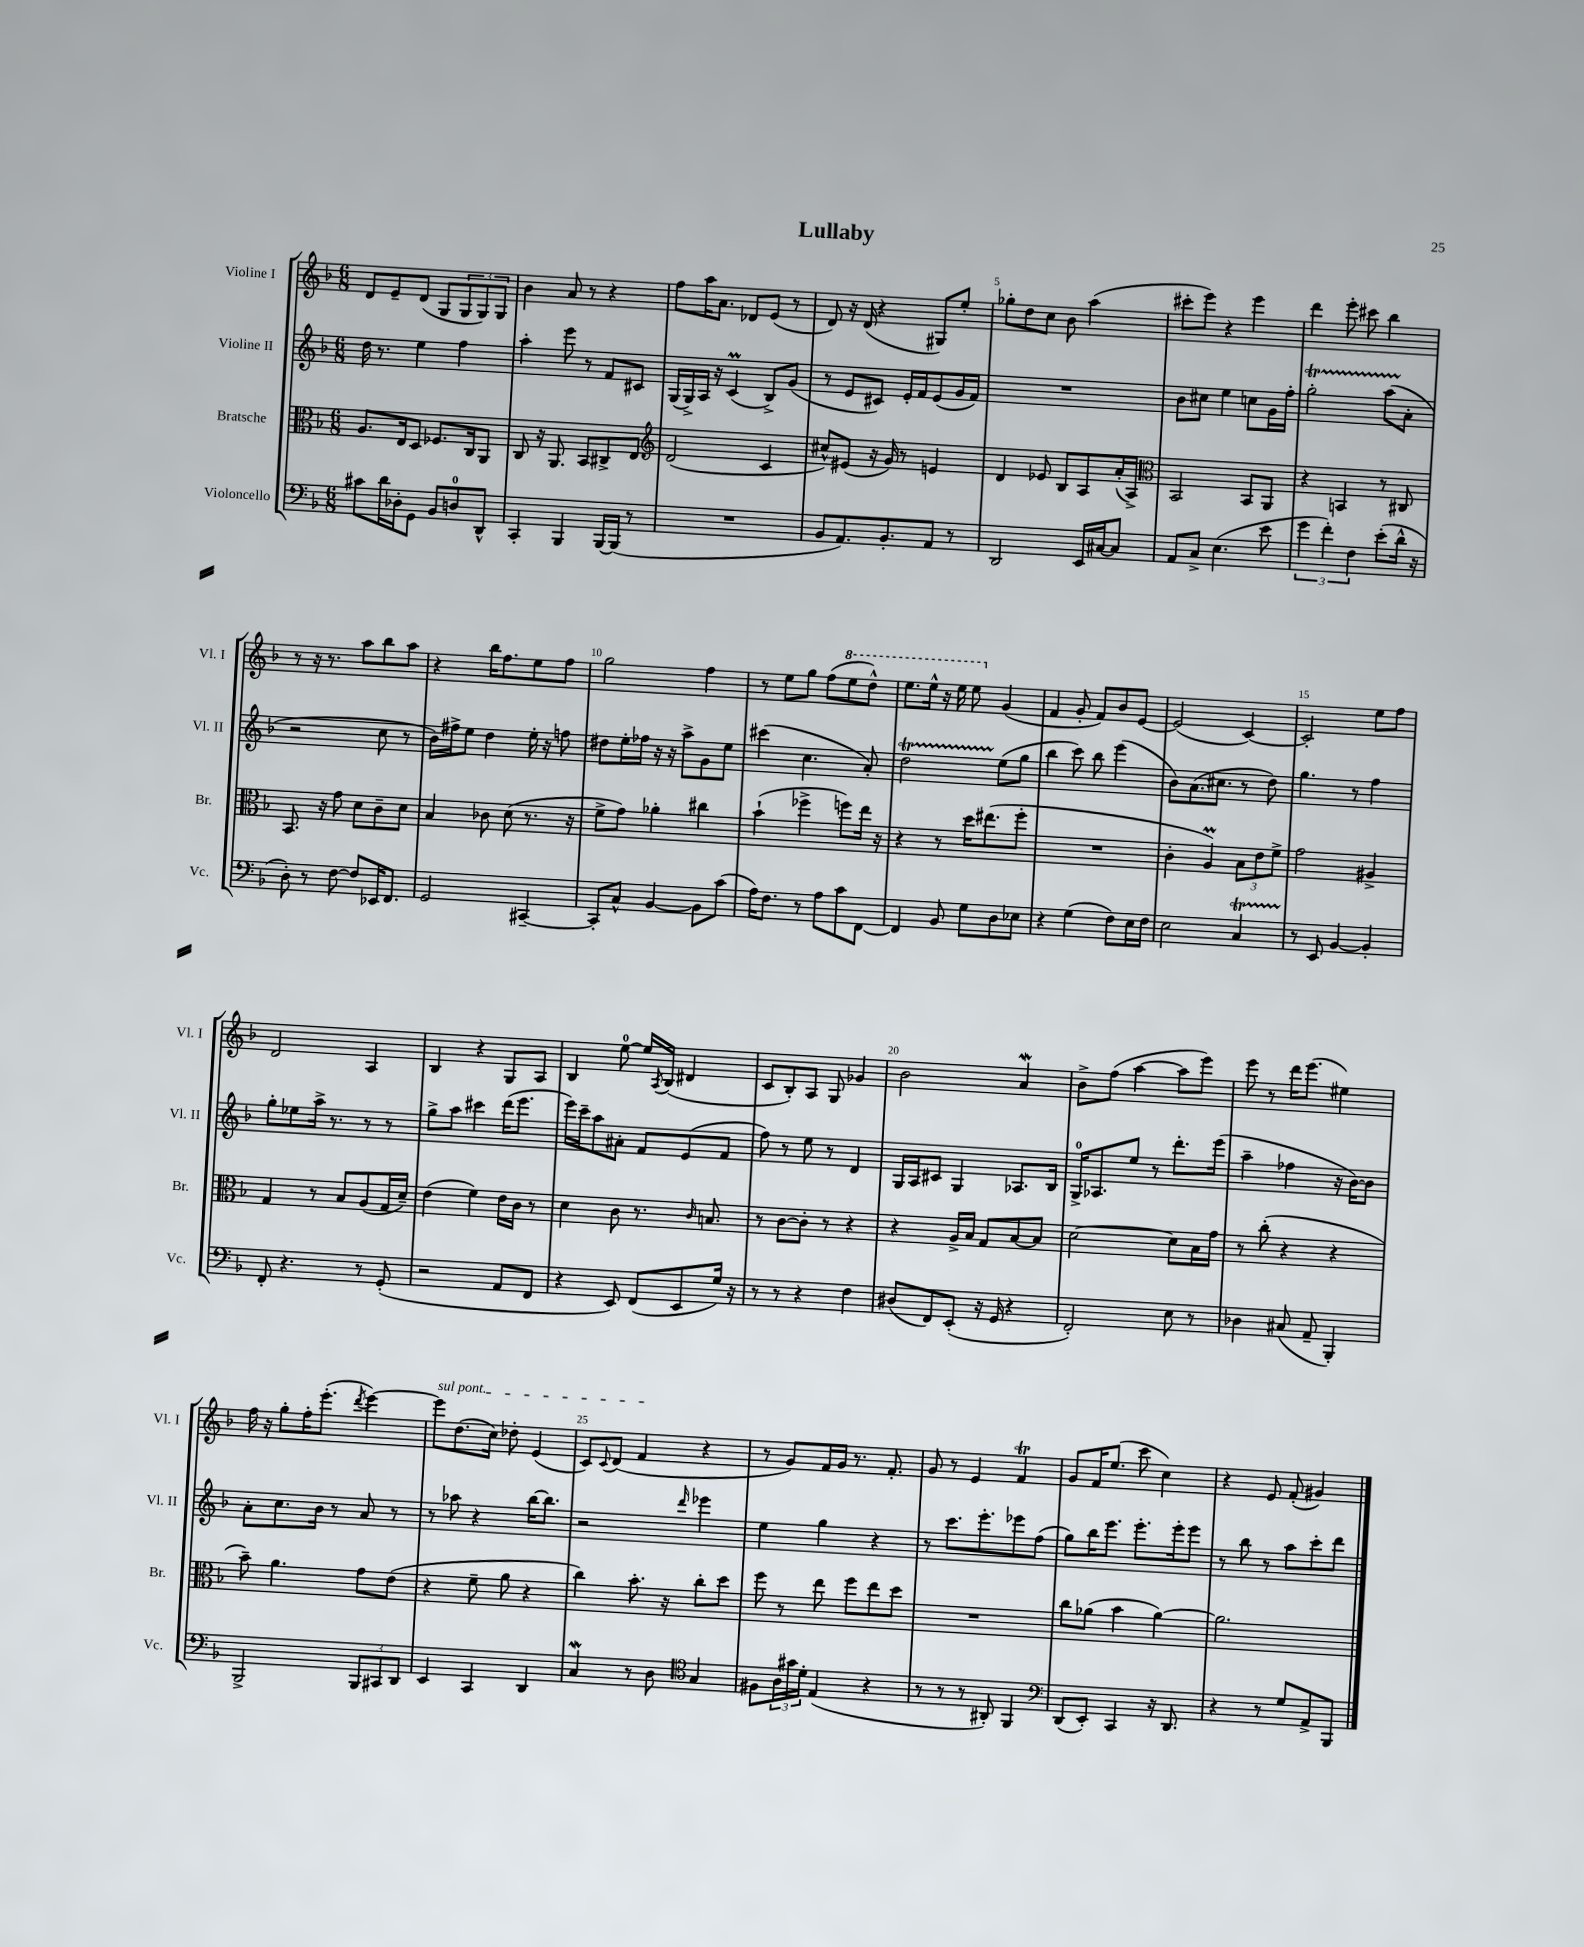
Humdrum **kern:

**kern	**kern	**kern	**kern
*staff4	*staff3	*staff2	*staff1
*clefF4	*clefC3	*clefG2	*clefG2
*k[b-]	*k[b-]	*k[b-]	*k[b-]
*M6/8	*M6/8	*M6/8	*M6/8
8c#	8.A	16dd	8d
.	.	8.r	.
16d	.	.	8e~
16D-'	16E	.	.
8GG	8D	4ee	(8d
8BB-	8.F-	.	8G
8D	.	4ff	12G
.	16C	.	.
.	.	.	12G)
8DD^^	8AA	.	.
.	.	.	12G
=	=	=	=
4CC'	8C	4aa'	4b-
.	16r	.	.
.	8.AA	.	.
4BBB-	.	8eee	8a
.	8BB-	8r	8r
[16BBB-	8C#^	8f	4r
(16BBB-]	.	.	.
8r	8E	8c#	.
=	=	=	=
*	*clefG2	*	*
2.r	(2d	(16G	8ff
.	.	16G^)	.
.	.	16A	16aa
.	.	16r	8.a
.	.	(4c	.
.	.	.	8d-
.	4c	8B-^)	(8e
.	.	(8g	8r
=	=	=	=
8BB-	8cc#^^)	8r	8d)
8.AA)	(8e#	8e	16r
.	.	.	(16d
.	16r	8c#)	4r
8.BB-'	16g)	.	.
.	8r	16e'	.
.	.	16f	.
8AA	4e	(8e	8G#)
8r	.	16g	8ee'
.	.	16f)	.
=	=	=	=
2DD	4d	2.r	8gg-'
.	.	.	8dd
.	8e-	.	8cc
.	8B-	.	8b-
16EE	8A	.	(4aa
[16C#	.	.	.
8C#]	(16a'	.	.
.	16A^)	.	.
=	=	=	=
*	*clefC3	*	*
8AA	2BB-	8b-	8ccc#'
8C^	.	8cc#	8eee)
(4.E	.	4ee	4r
.	8BB-	8cc	4eee
8e	8AA	16g	.
.	.	16ff'	.
=	=	=	=
6g	4r	2gg'	4ddd
6f')	.	.	.
.	4BB	.	8eee'
6F	.	.	.
.	.	.	8ccc#
(8e'	8r	(8aa	4bb-
16d^^	8C#	8a'	.
16r	.	.	.
=	=	=	=
8D')	8.BB-	2r	8r
8r	.	.	16r
.	16r	.	8.r
[8F	8g	.	.
8F]	8d	.	8aa
16EE-	8c~	8cc	8bb-
8.FF	.	.	.
.	8d	8r	8aa
=	=	=	=
2GG	4B-	16b-)	4r
.	.	16ff#^	.
.	.	8ee	.
.	8c-	4dd	16bb-
.	.	.	8.ff
.	(8d	.	.
[4CC#~	8.r	16ee'	8ee
.	.	16r	.
.	.	8ff	8ff
.	16r	.	.
=	=	=	=
8CC#']	8f^	8dd#	2gg
8C^^	8g)	16ee'	.
.	.	16ff-	.
[4BB-	4a-'	16r	.
.	.	16r	.
.	.	8aa^	.
8BB-]	4cc#	8g	4ff
(8c	.	8ee	.
=	=	=	=
16A)	(4b-`	(4ccc#	8r
8.F	.	.	.
.	.	.	8ee
8r	4ff-^	4.cc	8gg
8A	.	.	(8ff
8c	8ff)	.	8eee
[8FF	16ee	8a')	8ddd^^)
.	16r	.	.
=	=	=	=
4FF]	4r	2dd	8.eee
.	.	.	16eee^^
8BB-	8r	.	16r
.	.	.	16eee
8G	16dd	.	8eee
.	(8.ee#	.	.
8D	.	(8ee	(4g
8E-	8ff'	8gg	.
=	=	=	=
4r	2.r	4bb-	4f
(4G	.	8ccc)	8g'
.	.	8bb-	8f)
8F)	.	(4eee	8b-
16E	.	.	[8e
16F	.	.	.
=	=	=	=
2E	4c'	8b-)	(2e]
.	.	(8.a	.
.	4A)	.	.
.	.	8.cc#	.
4C	12B-	8r	[4c)
.	12e	.	.
.	.	8dd)	.
.	12f^	.	.
=	=	=	=
8r	2g	4.gg	2c']
8EE	.	.	.
[4BB-	.	.	.
.	.	8r	.
4BB-']	4A#^	4ff	8ee
.	.	.	8ff
=	=	=	=
8FF'	4G	8gg'	2d
4.r	.	8ee-	.
.	8r	16aa^	.
.	.	8.r	.
.	8B-	.	.
8r	(8A	8r	4A
(8GG'	16G	8r	.
.	16d~)	.	.
=	=	=	=
2r	(4e	8gg^	4B-
.	.	8aa	.
.	4f)	4ccc#	4r
8AA	16e	(16ddd	8G
.	16c	8.eee	.
8FF	8r	.	8A
=	=	=	=
4r	4d	16eee)	4B-
.	.	16ccc~	.
.	.	8aa	.
8EE)	8c	8a#'	[8ee
(8FF	8.r	8f	16ee]
.	.	.	8qA
.	.	.	(16B-
8EE	.	(8e	4d#
.	16qqc	.	.
.	8.B	.	.
16G)	.	8f	.
16r	.	.	.
=	=	=	=
8r	8r	8ff)	8c
8r	[8c	8r	8B-')
4r	8c']	8ee	8A
.	8r	8r	8G
4F	4r	4d	4g-
=	=	=	=
(8D#	4r	16G	2b-
.	.	16A	.
8FF)	.	8c#	.
(8EE'	16A^	4G	.
.	16B-	.	.
16r	8G	.	.
16GG	.	.	.
4r	[8B-	8.A-	4a
.	8B-]	.	.
.	.	16B-	.
=	=	=	=
2FF')	[2d	16G^	8b-^
.	.	8.A-	.
.	.	.	(8ff
.	.	8ee	[4aa
.	.	8r	.
8E	8d]	8.ddd'	8aa]
8r	16B-	.	8eee)
.	16g	(16eee	.
=	=	=	=
4D-	8r	4aa~	8eee
.	(8cc'	.	8r
(8C#	4r	4ff-	16ddd
.	.	.	(8.eee
8AA~	.	.	.
4BBB-')	4r	16r	4ee#)
.	.	[16b-)	.
.	.	8b-]	.
=	=	=	=
2BBB-^	8b-~)	8a'	16ff
.	.	.	16r
.	4.a	8.cc	8gg'
.	.	.	16ff'
.	.	16b-	(8.eee'
.	.	8r	.
.	.	.	8qddd
12BBB-	8g	8a	[4eee)
12CC#	.	.	.
.	(8e	8r	.
12DD	.	.	.
=	=	=	=
4EE	4r	8r	8eee]
.	.	8aa-	(8.dd
4CC	8f~	4r	.
.	.	.	16cc)
.	8a	.	8dd-'
4DD	4r	[16bb-	(4e
.	.	8.bb-]	.
=	=	=	=
4C	4cc)	2r	8c)
.	.	.	8qqc
.	.	.	(8d
8r	8.b-'	.	4f
8D	.	.	.
.	16r	.	.
*clefC4	*	*	*
.	.	16qqddd	.
4G	8cc'	4eee-	4r
.	8dd	.	.
=	=	=	=
8F#	8ff	4ee	8r
24A	8r	.	8g)
24g#	.	.	.
24d'	.	.	.
(4E	8ee	4gg	16f
.	.	.	16g
.	8ff	.	8.r
4r	8ee	4r	.
.	.	.	8.f'
.	8dd	.	.
=	=	=	=
8r	2.r	8r	8g
8r	.	8.ccc	8r
8r	.	.	4e
.	.	8.eee'	.
8AA#')	.	.	.
4FF	.	8eee-	4f
.	.	(8ff	.
=	=	=	=
*clefF4	*	*	*
(8DD	8cc	8gg)	8g
8EE')	(8a-	16bb-	16f
.	.	8.eee	(8.ee
4CC	4b-	.	.
.	.	8.eee'	8ccc
16r	[4a-)	.	4cc)
8.DD	.	16eee'	.
.	.	8eee	.
=	=	=	=
4r	2.a-]	8r	4r
.	.	8bb-	.
8r	.	8r	8e
8G	.	8aa	(8f'
8AA^	.	8ccc'	4g#)
8BBB-	.	8ddd	.
==	==	==	==
*-	*-	*-	*-
